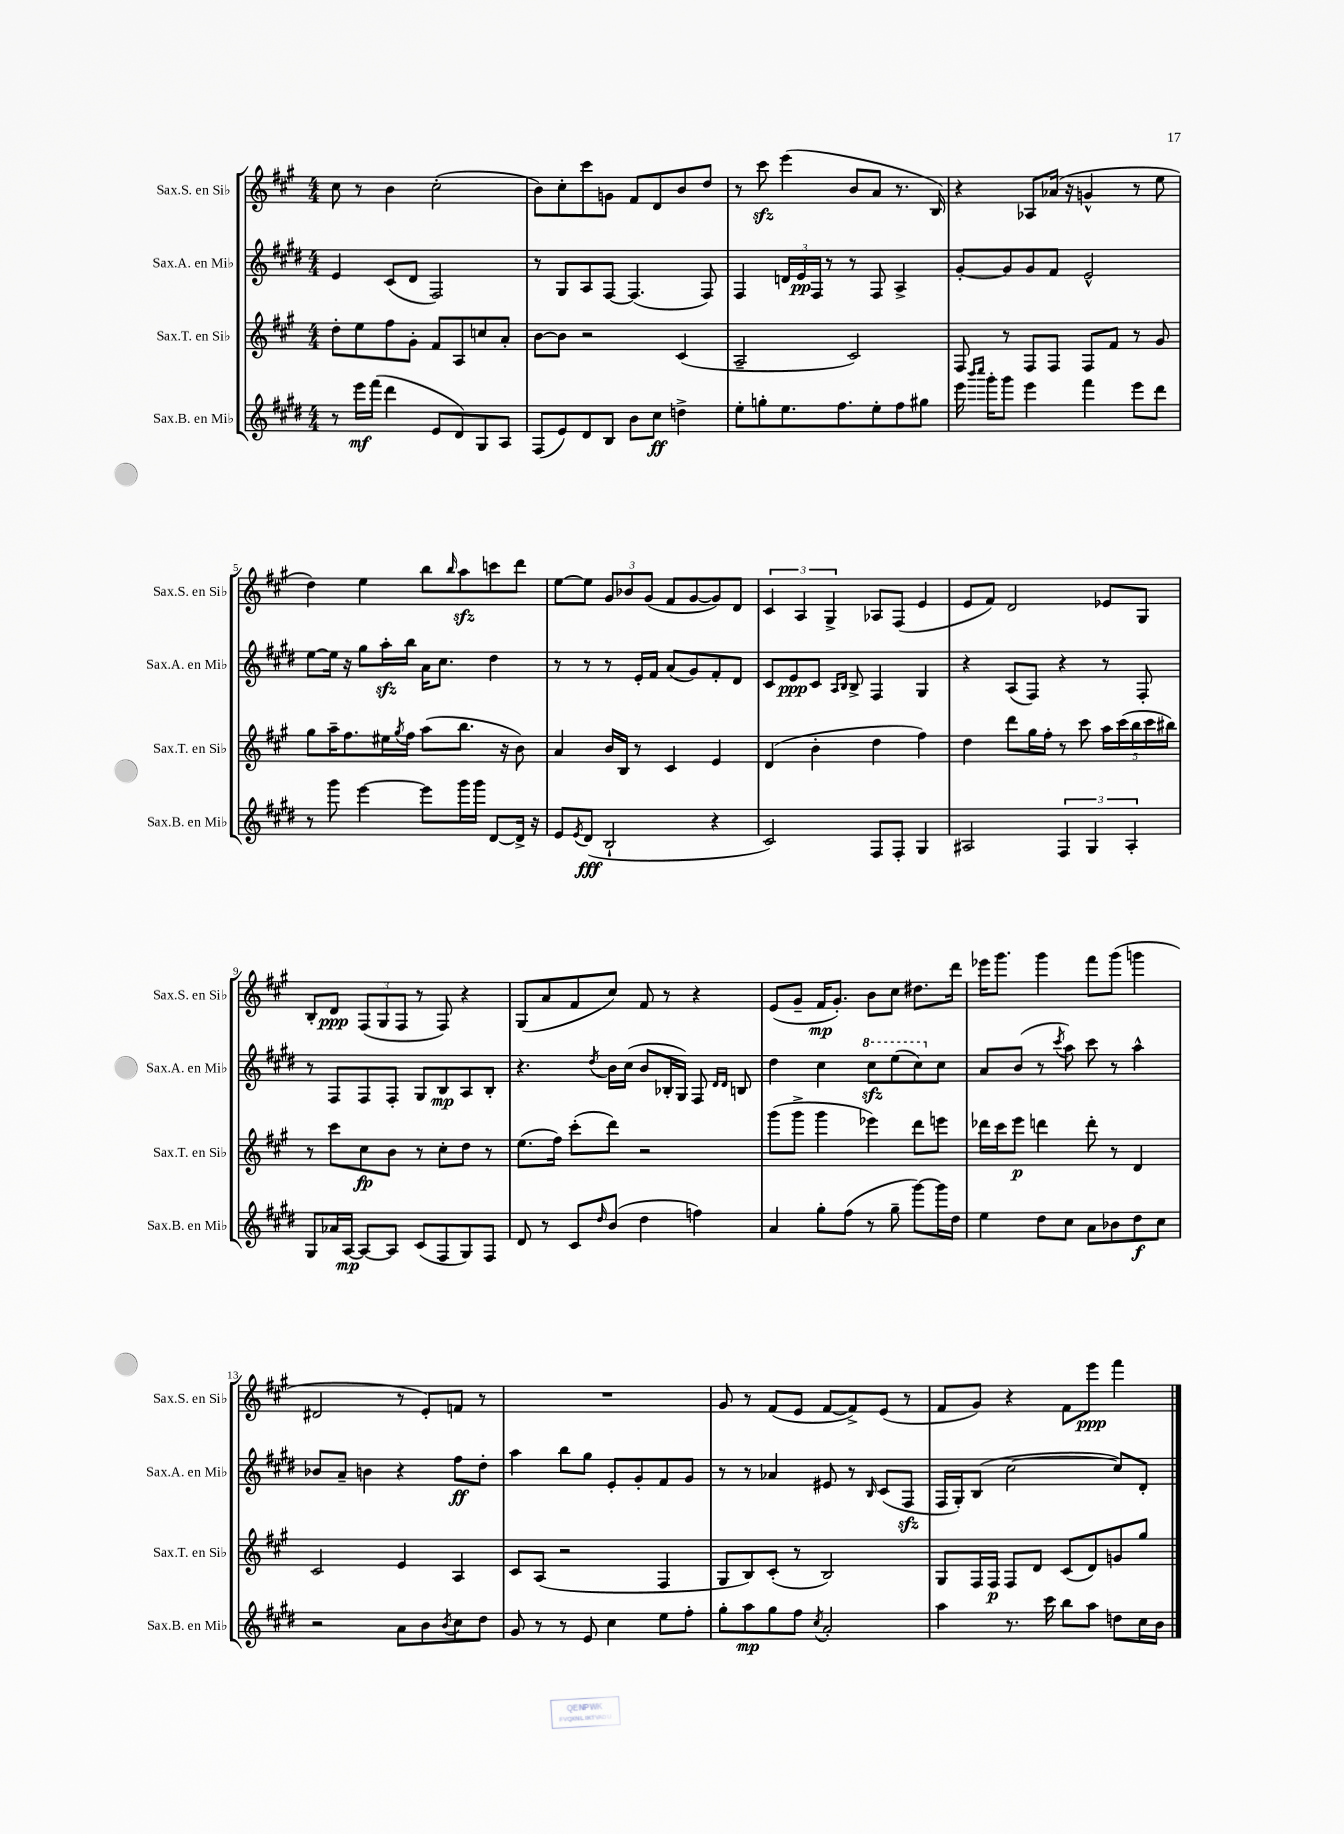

**kern	**kern	**kern	**kern
*staff4	*staff3	*staff2	*staff1
*clefG2	*clefG2	*clefG2	*clefG2
*k[f#c#g#d#]	*k[f#c#g#]	*k[f#c#g#d#]	*k[f#c#g#]
*M4/4	*M4/4	*M4/4	*M4/4
8r	8dd'	4e	8cc#
16eee	8ee	.	8r
(16fff#	.	.	.
4ddd#	8ff#	(8c#	4b
.	8g#'	8d#	.
8e	8f#	2F#)	(2cc#'
8d#)	8A	.	.
8G#	8cc	.	.
8A	8a'	.	.
=	=	=	=
(8F#	[8b	8r	8b)
8e)	8b]	8G#	8cc#'
8d#	2r	8A	8ccc#
8B	.	[8F#	8g
8b	.	(4.F#]	8f#
8cc#	.	.	8d
4dd^	(4c#	.	8b
.	.	8F#)	8dd
=	=	=	=
8ee'	2A~	4F#	8r
8gg'	.	.	8ccc#
8.ee	.	24d	(4eee
.	.	24e	.
.	.	24F#	.
.	.	8r	.
8.ff#	.	.	.
.	2c#)	8r	8b
8ee'	.	8F#	8a
8ff#	.	4A^	8.r
8gg#	.	.	.
.	.	.	16B)
=	=	=	=
16eee	8F#	[8g#'	4r
16qqbbb	.	.	.
16qqcccc#	.	.	.
16ggg#'	.	.	.
8ggg#	8r	8g#]	.
4eee	8F#	8g#	8A-
.	8F#	8f#	(16a-
.	.	.	16r
4fff#	8F#	2e^^	4g^^
.	8f#	.	.
8eee	8r	.	8r
8ddd#	8g#	.	8ee
=	=	=	=
8r	8gg#	[8ee	4dd)
8ggg#	16aa~	16ee]	.
.	8.ff#	16r	.
[4eee	.	8gg#	4ee
.	16ee#	16aa'	.
.	8qgg#	.	.
.	16ff#	16bb	.
8eee]	(8aa	16a	8bb
.	.	8.cc#	.
.	.	.	16qqbb
16ggg#	8.bb	.	8aa
16ggg#	.	.	.
[8d#	.	4dd#	8ccc
.	16r	.	.
16d#^]	8b)	.	8ddd
16r	.	.	.
=	=	=	=
8e	4a	8r	[8ee
8qe	.	.	.
(8d#	.	8r	8ee]
2B`	16b	8r	12g#
.	16B	.	.
.	.	.	12b-
.	8r	16e'	.
.	.	.	(12g#
.	.	16f#	.
.	4c#	(8a	8f#
.	.	8g#)	[8g#
4r	4e	8f#'	8g#])
.	.	8d#	8d
=	=	=	=
2c#)	(4d	8c#	6c#
.	.	8e	.
.	.	.	6A
.	4b'	8c#	.
.	.	.	6G#^
.	.	16qqA	.
.	.	16qqB	.
.	.	8B^	.
8F#	4dd	4F#	8A-
8F#'	.	.	(8F#
4G#	4ff#)	4G#	4e
=	=	=	=
2A#	4dd	4r	8e
.	.	.	8f#)
.	8ddd	(8A	2d
.	16gg#	8F#)	.
.	16ff#'	.	.
6F#	8r	4r	.
.	8ccc#	.	.
6G#	.	.	.
.	20aa	8r	8e-
.	(20ccc#	.	.
6A#'	.	.	.
.	20bb	.	.
.	.	8F#'	8G#
.	20ccc#	.	.
.	20bb#)	.	.
=	=	=	=
8G#	8r	8r	8B'
16a-	8ccc#	8F#	8d
[16A	.	.	.
8A_	8cc#	8F#	(12F#
.	.	.	12G#
8A]	8b	8F#'	.
.	.	.	12F#
(8c#	8r	8G#	8r
8F#	8cc#'	8B	8F#)
8G#)	8dd	8A	4r
8F#	8r	8B'	.
=	=	=	=
8d#	(8.ee	4.r	(8G#
8r	.	.	8a
.	16ff#)	.	.
8c#	(8ccc#'	.	8f#
16qqdd#	.	8qdd#	.
(8b	8ddd)	16b	8cc#)
.	.	(16cc#	.
4dd#	2r	8b	8f#
.	.	16B-'	8r
.	.	16G#)	.
4ff)	.	8F#	4r
.	.	16qqd#	.
.	.	16qqd#	.
.	.	8B	.
=	=	=	=
4a	(8ggg#	4dd#	(8e
.	8ggg#^	.	8g#~
8gg#'	4ggg#	4cc#	16f#
.	.	.	8.g#')
(8ff#	.	.	.
8r	4eee-)	8ccc#	8b
8gg#~	.	(8eee	8cc#
[8ggg#)	8ddd	8ccc#)	8.dd#
16ggg#]	8eee	8cc#	.
16dd#	.	.	16ddd
=	=	=	=
4ee	16ddd-	8a	16eee-
.	16ccc#	.	8.ggg#
.	8eee	(8b	.
8dd#	4ddd	8r	4ggg#
.	.	8qccc#	.
8cc#	.	8aa)	.
8a	8ddd'	8ccc#	8fff#
8b-	8r	8r	(8ggg#
8dd#	4d	4aa^^	4ggg
8cc#	.	.	.
=	=	=	=
2r	2c#	8b-	2d#
.	.	8a~	.
.	.	4b	.
8a	4e	4r	8r
8b	.	.	8e')
8qb	.	.	.
8cc#	4A	8ff#	8f
8dd#	.	8dd#'	8r
=	=	=	=
8g#	8c#	4aa	1r
8r	(8A	.	.
8r	2r	8bb	.
8e	.	8gg#	.
4cc#	.	8e'	.
.	.	8g#'	.
8ee	4F#	8f#	.
8ff#'	.	8g#	.
=	=	=	=
8gg#'	8G#	8r	8g#
8aa	8B)	8r	8r
8gg#	(8c#'	4a-	(8f#
8ff#	8r	.	8e
8qcc#	.	.	.
2a'	2B)	8e#	[8f#
.	.	8r	8f#^])
.	.	16qqB	.
.	.	(8c#	(8e
.	.	8F#	8r
=	=	=	=
4aa	8G#	16F#	8f#
.	.	16G#')	.
.	16F#	(8B	8g#)
.	16F#	.	.
8.r	8F#	[2cc#	4r
.	8d	.	.
16ccc#	.	.	.
8bb	(8c#	.	8f#
8aa	8d)	.	8eee
8dd	8g	8cc#])	4fff#
16cc#	8gg#	8d#'	.
16b	.	.	.
==	==	==	==
*-	*-	*-	*-
